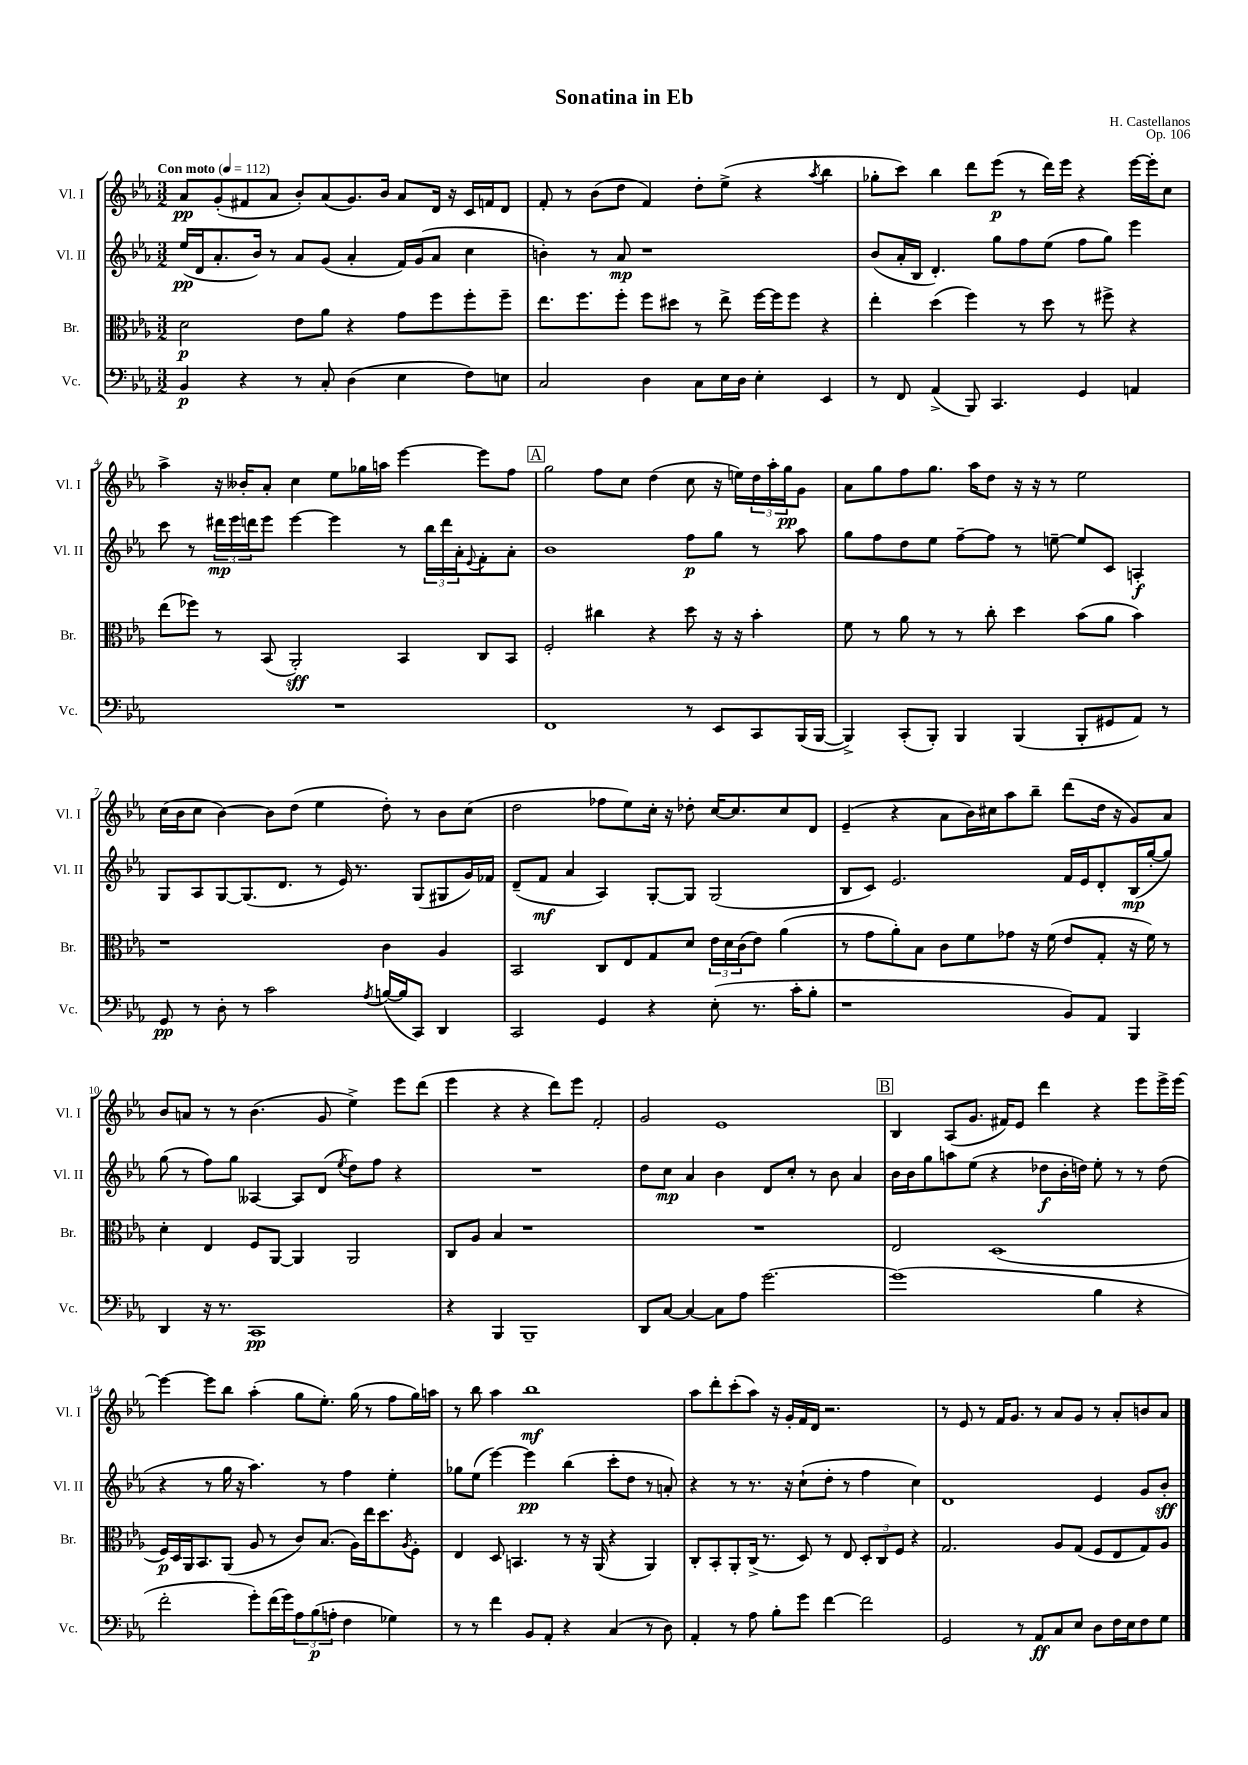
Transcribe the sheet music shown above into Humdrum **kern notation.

**kern	**kern	**kern	**kern
*staff4	*staff3	*staff2	*staff1
*clefF4	*clefC3	*clefG2	*clefG2
*k[b-e-a-]	*k[b-e-a-]	*k[b-e-a-]	*k[b-e-a-]
*M3/2	*M3/2	*M3/2	*M3/2
*MM112	*MM112	*MM112	*MM112
4BB-/	2d\	(16ee-/LL	8a-/L
.	.	16d/J	.
.	.	8.a-'/	(8g'/
4r	.	.	8f#/
.	.	16b-/Jk)	.
.	.	8r	8a-/J
8r	8e-\L	8a-/L	8b-'/L)
8C'/	8a-\J	(8g/J	(8a-/
(4D\	4r	4a-'/	8.g/)
.	.	.	16b-/Jk
4E-\	8g\L	16f/LL)	8a-/L
.	.	(16g/J	.
.	8ff\	8a-/J	16d/Jk
.	.	.	16r
8F\L)	8ff'\	4cc\	16c/LL
.	.	.	16f/J
8E\J	8ff~\J	.	8d/J
=	=	=	=
2C/	8.ee-\L	4b'\)	8f'/
.	.	.	8r
.	8.ff\	.	.
.	.	8r	(8b-\L
.	8ff'\J	8a-/	8dd\J
4D\	8ff\L	1r	4f/)
.	8dd#\J	.	.
8C\L	8r	.	8dd'\L
16E-\L	8ee-^\	.	(8ee-^\J
16D\JJ	.	.	.
4E-'\	[16ff\LL	.	4r
.	16ff\]J	.	.
.	8ff\J	.	.
.	.	.	8qaa-/
4EE-/	4r	.	4bb-\
=	=	=	=
8r	4ee-'\	(8b-/L	8gg-'\L
8FF/	.	16a-'/L	8ccc\J)
.	.	16B-/JJ	.
(4AA-^/	(4dd\	4.d'/)	4bb-\
8BBB-/)	4ff\)	.	8ddd\L
4.CC/	.	8gg\L	(8eee-\J
.	8r	8ff\	8r
.	8dd\	(8ee-\J	16ddd\LL)
.	.	.	16eee-\JJ
4GG/	8r	8ff\L	4r
.	8ff#^\	8gg\J)	.
4AA/	4r	4eee-\	[16eee-\LL
.	.	.	16eee-'\]J
.	.	.	8cc\J
=	=	=	=
1.r	(8ee-\L	8ccc\	4aa-^\
.	8ff-\J)	8r	.
.	8r	24ddd#\LL	16r
.	.	24eee-\	.
.	.	.	16b--'/LK
.	.	24ddd\J	.
.	(8BB-/	8eee-\J	8a-'/J
.	2AA-'/)	[4eee-\	4cc\
.	.	4eee-\]	8ee-\L
.	.	.	16gg-\L
.	.	.	16aa\JJ
.	4BB-/	8r	[4eee-\
.	.	24bb-\LL	.
.	.	24ddd\	.
.	.	24a-'\J	.
.	.	8qqe-/	.
.	8C/L	8f'\	8eee-\]L
.	8BB-/J	8a-'\J	8ff\J
=	=	=	=
1FF	2F'/	1b-	2gg\
.	4cc#\	.	8ff\L
.	.	.	8cc\J
.	4r	.	(4dd\
8r	8dd\	8ff\L	8cc\
8EE-/L	16r	8gg\J	16r
.	16r	.	16ee\LL)
8CC/	4b-'\	8r	24dd\
.	.	.	24aa-'\
.	.	.	24gg\J
(16BBB-/L	.	8aa-\	8g\J
[16BBB-/JJ	.	.	.
=	=	=	=
4BBB-^/])	8f\	8gg\L	8a-\L
.	8r	8ff\	8gg\
(8CC'/L	8a-\	8dd\	8ff\
8BBB-'/J)	8r	8ee-\J	8.gg\J
4BBB-/	8r	[8ff~\L	.
.	.	.	16aa-\LK
.	8cc'\	8ff\]J	8dd\J
(4BBB-/	4dd\	8r	16r
.	.	.	16r
.	.	[8ee~\	8r
8BBB-'/L	(8b-\L	8ee/]L	2ee-\
8GG#/	8a-\J	8c/J	.
8AA-/J)	4b-\)	4A'/	.
8r	.	.	.
=	=	=	=
8GG/	1r	8G/L	(16cc\LL
.	.	.	16b-\J
8r	.	8A-/	8cc\J
8D'\	.	[8G/	[4b-\)
8r	.	(8.G/]	.
2c\	.	.	8b-\]L
.	.	8.d/J	.
.	.	.	(8dd\J
.	.	8r	4ee-\
.	.	16e-/)	.
.	.	8.r	.
8qA-/	.	.	.
([16B/LL	4c\	.	8dd'\)
16B/]J	.	.	.
8CC/J)	.	(8G/L	8r
4DD/	4A-/	8G#/	8b-\L
.	.	16g/L)	(8cc\J
.	.	16f-/JJ	.
=	=	=	=
2CC/	2BB-/	(8d~/L	2dd\
.	.	8f/J	.
.	.	4a-/	.
4GG/	8C/L	4A-/)	8ff-\L
.	8E-/	.	8ee-\)
4r	8G/	[8G'/L	16cc'\Jk
.	.	.	16r
.	8d/J	8G/]J	8dd-'\
(8E-'\	24e-\LL	(2G/	[16cc/LK
.	24d\	.	.
.	.	.	8.cc/]
.	(24c\J	.	.
8.r	8e-\J)	.	.
.	(4a-\	.	8cc/
16c'\LK	.	.	.
8B-'\J	.	.	8d/J
=	=	=	=
1r	8r	8B-/L	(4e-~/
.	8g\L	8c/J)	.
.	8a-'\)	2.e-/	4r
.	8B-\J	.	.
.	8c\L	.	8a-\L
.	8f\	.	16b-\L)
.	.	.	16cc#\J
.	8g-\J	.	8aa-\
.	16r	.	8bb-~\J
.	(16f\	.	.
8BB-/L)	8e-/L	16f/LL	(8ddd\L
.	.	16e-/J	.
8AA-/J	8G'/J	8d'/	16dd\Jk
.	.	.	16r
4BBB-/	16r	(16B-/L	8g/L)
.	16f\)	[16gg'/J	.
.	8r	8gg/]J)	8a-/J
=	=	=	=
4DD/	4d'\	(8gg\	8b-/L
.	.	8r	8a/J
16r	4E-/	8ff\L)	8r
8.r	.	.	.
.	.	8gg\J	8r
1CC	8F/L	[4A--/	(4.b-\
.	[8AA-/J	.	.
.	4AA-/]	8A--/]L	.
.	.	(8d/J	8g/
.	.	8qee-/	.
.	2AA-/	8dd\L)	4ee-^\)
.	.	8ff\J	.
.	.	4r	8eee-\L
.	.	.	(8ddd\J
=	=	=	=
4r	8C/L	1.r	4eee-\
.	8A-/J	.	.
4BBB-/	4B-/	.	4r
1BBB-~	1r	.	4r
.	.	.	8ddd\L)
.	.	.	8eee-\J
.	.	.	2f'/
=	=	=	=
8DD/L	1.r	8dd\L	2g/
[8C/J	.	8cc\J	.
4C/_	.	4a-/	.
8C\]L	.	4b-\	1e-
8A-\J	.	.	.
[2.g\	.	8d/L	.
.	.	8cc'/J	.
.	.	8r	.
.	.	8b-\	.
.	.	4a-/	.
=	=	=	=
(1g]	2E-/	16b-\LL	4B-/
.	.	16b-\J	.
.	.	8gg\	.
.	.	8aa\	(8A-/L
.	.	(8ee-\J	8.g/J
.	(1D	4r	.
.	.	.	16f#/LK)
.	.	.	8e-/J
.	.	8dd-\L	4ddd\
.	.	16b-'\L	.
.	.	16dd\JJ)	.
4B-\	.	8ee-'\	4r
.	.	8r	.
4r	.	8r	8eee-\L
.	.	(8dd\	16eee-^\L
.	.	.	[16eee-\JJ
=	=	=	=
2f'\	16F/LL)	4r	4eee-\_
.	16D/	.	.
.	16AA-/J	.	.
.	8.BB-/	.	.
.	.	8r	8eee-\]L
.	(8AA-/J	16gg\	8bb-\J
.	.	16r	.
8g'\L)	8A-/	4.aa-\)	(4aa-'\
(16f\L	8r	.	.
16g\J)	.	.	.
12A-\	8c/L)	.	8gg\L
(12B-\	.	.	.
.	(8.B-/J	8r	8.ee-'\J)
12A'\J	.	.	.
4F\	.	4ff\	.
.	16A-\LL)	.	(16gg\
.	16ee-\J	.	8r
.	8.dd\	.	.
4G-\)	.	4ee-'\	8ff\L
.	8qA-/	.	.
.	8F'\J	.	16gg\L)
.	.	.	16aa\JJ
=	=	=	=
8r	4E-/	8gg-\L	8r
8r	.	(8ee-\J	8bb-\
4f\	8D/	[4eee-\)	4aa-\
.	4.BB/	.	.
8BB-/L	.	4eee-\]	1bb-
8AA-'/J	.	.	.
4r	8r	(4bb-\	.
.	16r	.	.
.	(16AA-/	.	.
(4C/	4r	8ccc'\L	.
.	.	8dd\J	.
8r	4AA-/)	8r	.
8D\)	.	8a'/)	.
=	=	=	=
4AA-'/	8C'/L	4r	8aa-\L
.	8BB-'/	.	8ddd'\
8r	8AA-'/	8r	(8ccc'\
8A-\	(16C^/Jk	8.r	8aa-\J)
.	8.r	.	.
8B-'\L	.	.	16r
.	.	16r	16g'/LL
8g\J	8D/)	(8cc`\L	16f/
.	.	.	16d/JJ
[4f\	8r	8dd'\J	2.r
.	8E-/	8r	.
2f\]	12D'/L	4ff\	.
.	12C/	.	.
.	12F/J	.	.
.	4r	4cc\)	.
=	=	=	=
2GG/	2.G/	1d	8r
.	.	.	8e-/
.	.	.	8r
.	.	.	16f/LK
.	.	.	8.g/J
8r	.	.	.
8AA-/L	.	.	8r
8C/	8A-/L	.	8a-/L
8E-/J	(8G/J	.	8g/J
8D\L	8F/L	4e-/	8r
16F\L	8E-/	.	8a-'/L
16E-\J	.	.	.
8F\	8G/)	8g/L	8b/
8G\J	8A-/J	8b-'/J	8a-/J
==	==	==	==
*-	*-	*-	*-
